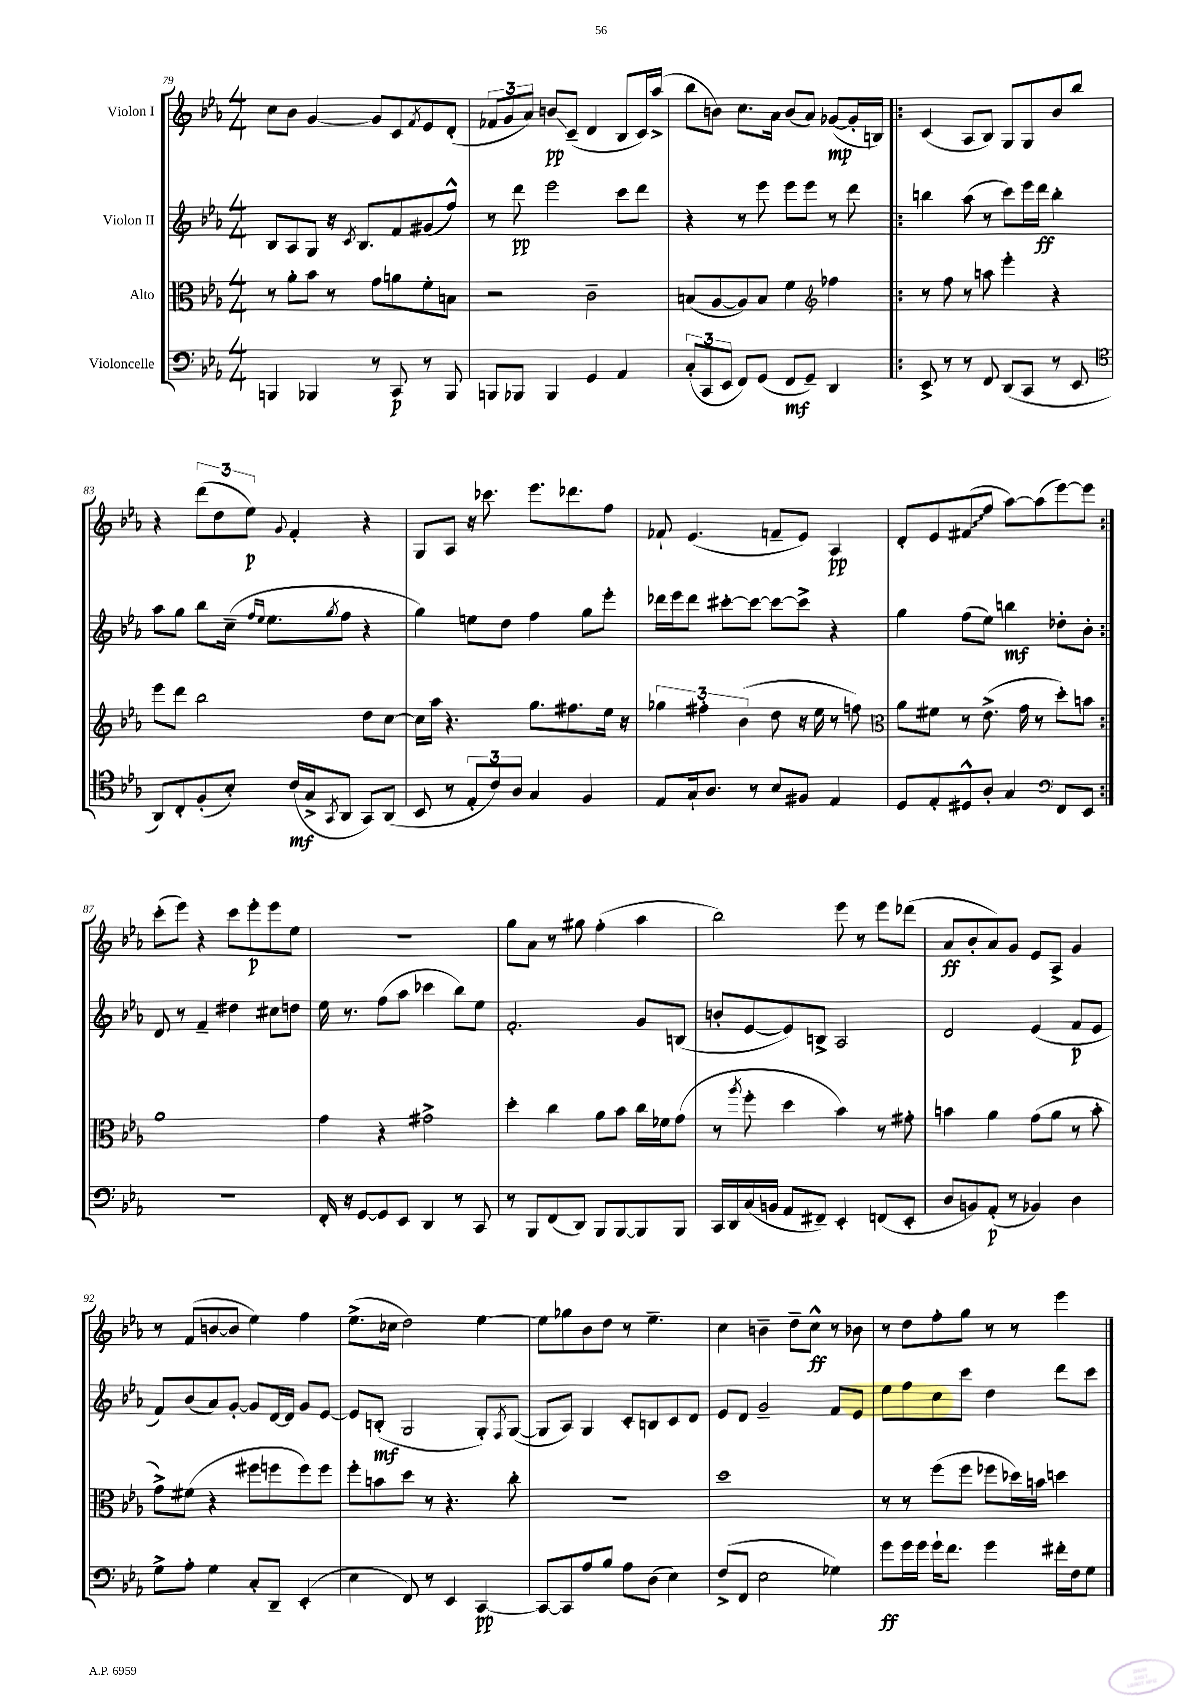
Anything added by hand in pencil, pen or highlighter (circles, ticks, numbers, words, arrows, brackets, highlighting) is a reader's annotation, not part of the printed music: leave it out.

**kern	**kern	**kern	**kern
*staff4	*staff3	*staff2	*staff1
*clefF4	*clefC3	*clefG2	*clefG2
*k[b-e-a-]	*k[b-e-a-]	*k[b-e-a-]	*k[b-e-a-]
*M4/4	*M4/4	*M4/4	*M4/4
4BBB	8r	8B-	8cc
.	8a-'	8A-	8b-
4BBB-	8b-	8G	[4g
.	8r	16r	.
.	.	8qc	.
.	.	8.B-	.
8r	8g	.	8g]
8CC	8a	8f	8c
.	.	.	8qf
8r	8f'	(8g#	8e-
8BBB-	8B	8ff^^)	(8d'
=	=	=	=
8BBB	2r	8r	12f-
.	.	.	12g
8BBB-	.	8ddd	.
.	.	.	12a-)
4BBB-	.	2eee-	8b
.	.	.	(8c~
4GG	2c~	.	4d
4AA-	.	8ccc	8B-
.	.	8ddd	16c)
.	.	.	(16aa-^
=	=	=	=
(12C'	(8B	4r	8bb-
12CC	.	.	.
.	[8A-	.	8b)
12EE-	.	.	.
8FF)	8A-])	8r	8.cc
(8GG	8B	8eee-	.
.	.	.	16a-
8FF	4f	8eee-	(8b
8GG~)	.	8eee-	8a-)
*	*clefG2	*	*
4DD	4ff-	8r	([8g-
.	.	8ddd	16g-']
.	.	.	16B)
=!|:	=!|:	=!|:	=!|:
8EE-^	8r	4bb	(4c
8r	8ff	.	.
8r	8r	(8aa-	8A-
8FF	8aa	8r	8B-)
(8DD	4eee-'	8ccc)	8G
8CC	.	16eee-	8G
.	.	16ddd	.
8r	4r	4bb'	8b-
8EE-	.	.	8bb-
=	=	=	=
*clefC4	*	*	*
8AA-)	8eee-	8aa-	4r
8C'	8ddd	8gg	.
(8F'	2bb-	8bb-	(12ddd
.	.	.	12dd
8B-')	.	(16cc~	.
.	.	.	12ee-)
.	.	16qqff	.
.	.	16qqee-	.
.	.	8.ee-	.
.	.	.	8qqg
(16c	.	.	4f'
16G^	.	.	.
8qGG	.	8qgg	.
8AA-	.	8ff	.
8GG)	8dd	4r	4r
(8AA-	[8cc	.	.
=	=	=	=
8BB-	16cc]	4gg)	8G
.	16aa-	.	.
8r	4.r	.	8A-
12E-'	.	8ee	16r
.	.	.	8.ccc-
12c)	.	.	.
.	.	8dd	.
12A-	.	.	.
4G	8.gg	4ff	8.eee-
.	8.ff#	.	8.ddd-
4F	.	8gg	.
.	16ee-	8eee-'	8ff
.	16r	.	.
=	=	=	=
8E-	6gg-	16ddd-	8f-`
.	.	16eee-	.
16G`	.	8ddd-	(4.e-
.	6ff#'	.	.
8.A-	.	.	.
.	.	[8ccc#'	.
.	(6b-	.	.
8r	.	8ccc#_	.
8B-	8dd	8ccc#_	8f~
8F#	16r	8ccc#^]	8e-)
.	16ee-	.	.
4E-	8r	4r	4A-
.	8ff)	.	.
=	=	=	=
*	*clefC3	*	*
8D	8a-	4gg	8d'
8E-'	8f#	.	8e-
8D#^^	8r	(8ff	(8f#
8A-'	(8.e-^	8ee-)	8ff
4G	.	4bb	[8aa-)
.	16g	.	.
.	8r	.	(8aa-]
*clefF4	*	*	*
8FF	8dd')	8dd-'	[8eee-)
8EE-	8b	8b-'	8eee-]
=:|!	=:|!	=:|!	=:|!
1r	1a-	8d	(8ccc'
.	.	8r	8eee-)
.	.	4f~	4r
.	.	4dd#	8ccc
.	.	.	8eee-'
.	.	8cc#	8eee-
.	.	8dd	8ee-
=	=	=	=
16FF'	4g	16ee-	1r
16r	.	8.r	.
[8GG	.	.	.
8GG]	4r	(8ff	.
8EE-	.	8aa-	.
4DD	2g#^	4ccc-	.
8r	.	8bb-)	.
8CC	.	8ee-	.
=	=	=	=
8r	4dd'	2.f'	8gg
8BBB-	.	.	8a-
(8FF	4cc	.	8r
8DD)	.	.	8gg#
8BBB-	8a-	.	(4ff'
[8BBB-	8b-	.	.
8BBB-]	16cc	8g	4aa-
.	16f-	.	.
8BBB-	(8g	(8B	.
=	=	=	=
16CC	8r	8b'	2bb-)
16DD	.	.	.
.	8qaa-	.	.
(16C	8ff'	[8e-	.
16BB	.	.	.
8AA-	4dd	8e-])	.
8FF#~)	.	8B^	.
4EE-'	4b-)	2A-	8eee-
.	.	.	8r
(8FF	8r	.	8eee-
8EE-'	8g#'	.	(8ddd-
=	=	=	=
8D	4b	2d	8a-
8BB)	.	.	8b-'
(8AA-'	4a-	.	8a-)
8r	.	.	8g
4BB-)	(8g	(4e-	8e-
.	8a-	.	8A-^
4D	8r	8f	4g
.	8b'	8e-	.
=	=	=	=
8G^	8g^)	8f)	8r
8A-'	(8f#	(8b-	(8f
4G	4r	8a-)	[8b
.	.	[8g'	8b]
8C'	8ff#	8g]	4ee-)
8DD~	8ff	[16d	.
.	.	16d]	.
(4EE-'	8ff)	8g	4ff
.	8ff	[8e-	.
=	=	=	=
4E-	8ff'	8e-]	(8.ee-^
.	8b	(8B'	.
.	.	.	16cc-
8FF)	8dd	2G	2dd)
8r	8r	.	.
4EE-	4.r	.	.
[4CC	.	8G')	[4ee-
.	.	8qF	.
.	8cc'	([8G	.
=	=	=	=
8CC_	1r	8G]	8ee-]
8CC]	.	8A-)	8gg-
8A-	.	4G	8b-
8B-	.	.	8dd
8A-	.	8c'	8r
(8D	.	8B	4.ee-~
4E-)	.	8c	.
.	.	8d	.
=	=	=	=
(8F^	1dd	8e-	4cc
8FF	.	8d	.
2E-	.	2g~	4b~
.	.	.	8dd~
.	.	.	8cc^^
4G-)	.	8f	8r
.	.	8e-	8b-
=	=	=	=
8g	8r	8ee-	8r
16g	8r	8ff	8dd
16g	.	.	.
16g`	(8ff	8cc	8ff'
8.f	.	.	.
.	8ff	8ccc	8gg
4g	8ff-	4dd	8r
.	16dd-)	.	8r
.	16b	.	.
16f#'	4dd	8ddd	4eee-
16F	.	.	.
8G	.	8ccc	.
==	==	==	==
*-	*-	*-	*-
